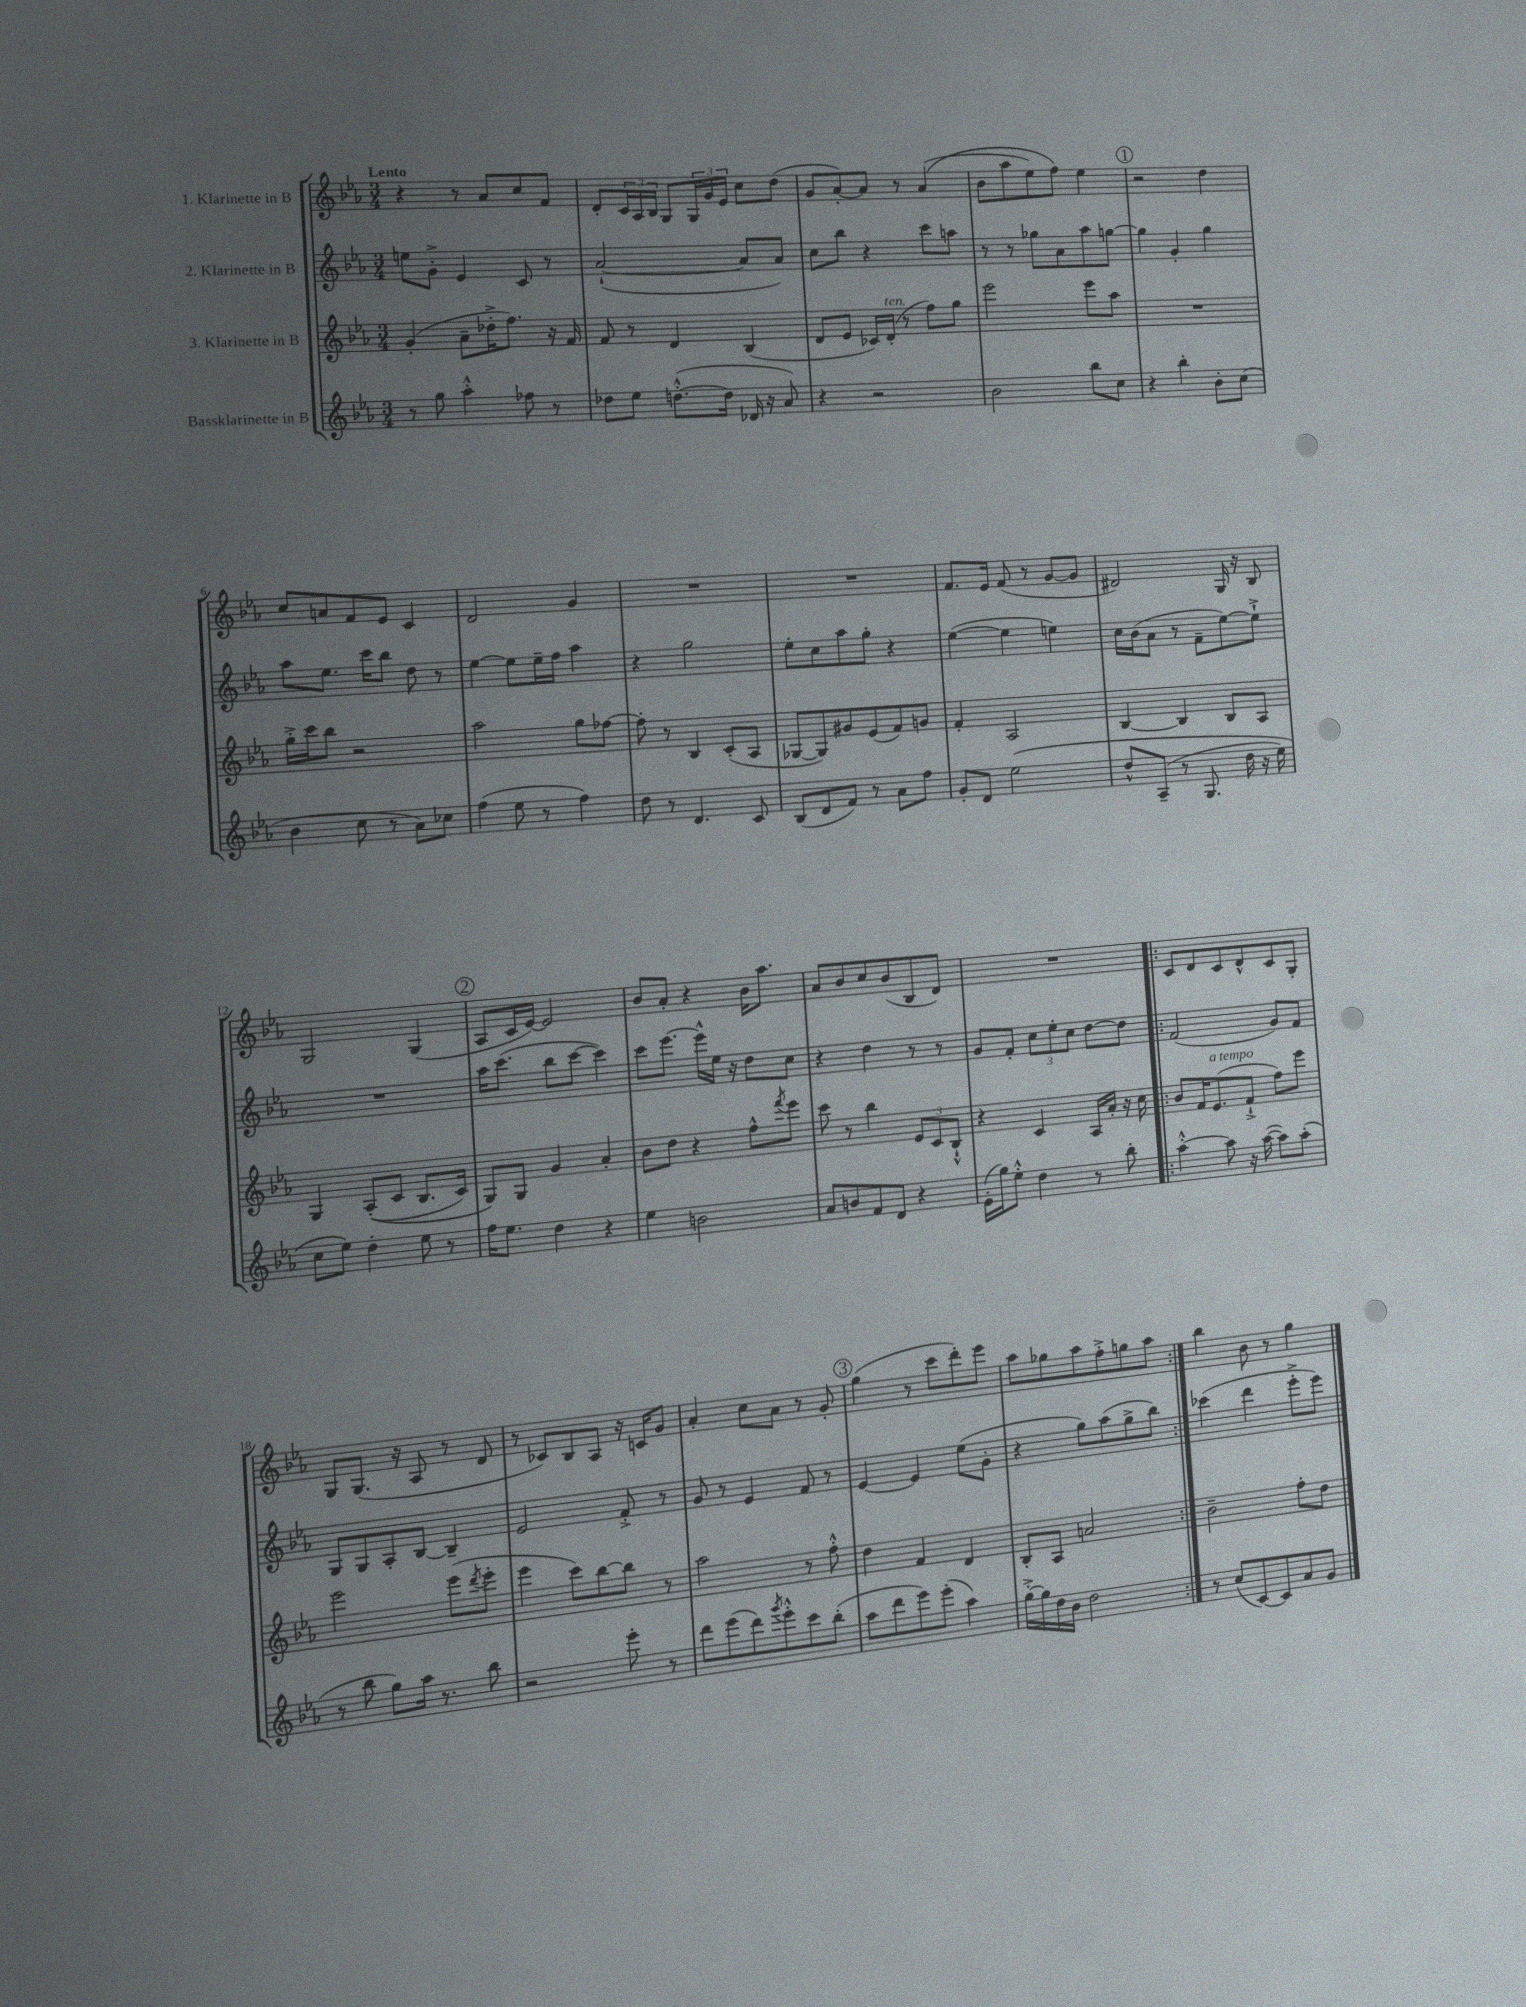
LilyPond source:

<<
\new StaffGroup <<
\new Staff = "s0" \with { instrumentName = "1. Klarinette in B" } {
    \clef treble \key ees \major \numericTimeSignature \time 3/4 \tempo "Lento"
    r4 r8 aes'8 c''8 f'8 |
    d'8-. \tuplet 3/2 { c'16 aes16 bes16 } g8 \tuplet 3/2 { g16 g'16 ees'16 } c''8 d''8( |
    g'8 aes'8~-.) aes'8 r8 aes'4(\( |
    bes'8 aes''8 ees''8) f''8\) ees''4 |
    \mark \markup { \circle "1" } r2 d''4 |
    c''8 a'8 f'8 ees'8 c'4 |
    d'2 g'4 |
    R2. |
    R2. |
    f'8. ees'16 f'8( r8 g'8~ g'8 |
    dis'2) g16 r16 bes8 |
    g2 g4( |
    \mark \markup { \circle "2" } aes8 c'16 ees'16~) ees'2 |
    bes'8 aes'8-. r4 bes'16 aes''8. |
    aes'8 bes'8 c''8 bes'8( bes8 d'8) |
    R2. |
    \repeat volta 2 { c'8 d'8 c'8 d'8-^ c'8 g8-. |
    g8 g8.( r16 aes8 r8 d'8 |
    r8 ces'8) bes8 aes8 r16 c'16 g'8 |
    aes'4-. c''8 aes'8 r8 g'8-. |
    \mark \markup { \circle "3" } g''4( r8 c'''8 d'''8-.) ees'''8 |
    aes''8 ges''8 aes''8 f''8-.-> g''8 aes''8 | }
    bes''4 bes'8 r8 g''4 \bar "|." |
}
\new Staff = "s1" \with { instrumentName = "2. Klarinette in B" } {
    \clef treble \key ees \major \numericTimeSignature \time 3/4
    e''8 g'8-.-> ees'4 c'8 r8 |
    aes'2~-!( aes'8 aes'8) |
    c''8 bes''8 r4 c'''8 a''8 |
    r8 r8 ges''8 aes'8 aes''8 g''8~ |
    \mark \markup { \circle "1" } g''4 g'4-. g''4 |
    aes''8 ees''8. c'''16 bes''8 d''8 r8 |
    ees''4~ ees''8 ees''16-- f''16 aes''4 |
    r4 g''2 |
    ees''8-. c''8 aes''8 g''8-. r4 |
    ees''4~( ees''4 e''4) |
    c''16 bes'16( aes'8 r8 f'8-- ees''8~) ees''8-!-> |
    R2. |
    \mark \markup { \circle "2" } aes''16 c'''8.( bes''8 c'''8~ c'''4) |
    c'''8 ees'''8.~ ees'''16-^ ees''16 r16 d''8 c''8 |
    r4 d''4 r8 r8 |
    g'8 f'8-. \tuplet 3/2 { c''8 ees''8-. c''8 } d''8~ d''8 |
    \repeat volta 2 { f'2( g'8) f'8 |
    g8 g8 aes8-. bes8~ bes4-- |
    ees'2 f'8-.-> r8 |
    g'8 r8 ees'4 f'8 r8 |
    \mark \markup { \circle "3" } ees'4~ ees'4 ees''8( g'8-. |
    r4 g''8) aes''8( g''8-> bes''8) | }
    ces'''4( d'''4 ees'''8-.-> ees'''8) \bar "|." |
}
\new Staff = "s2" \with { instrumentName = "3. Klarinette in B" } {
    \clef treble \key ees \major \numericTimeSignature \time 3/4
    g'4-.( aes'8-- des''16-.-> f''8.) r16 f'16 |
    f'8 r8 d'4 bes4( |
    d'8 ees'8 ces'16) d'16-.^\markup { \italic "ten." }( r8 f''8) g''8 |
    ees'''2 ees'''8 aes''8 |
    \mark \markup { \circle "1" } R2. |
    g''16-.-> c'''16 bes''8 r2 |
    aes''2 g''8 fes''8~ |
    fes''8-. r8 bes4 c'8-.( aes8 |
    ges8~ ges8) gis'8 ees'8( f'8) g'8 |
    f'4-. aes2 |
    bes4~ bes4 bes8 aes8 |
    g4 aes8-.(\( c'8 bes8. c'16) |
    \mark \markup { \circle "2" } g8\) g8 g'4 aes'4-. |
    bes'8 d''8 r4 f''8-^ \acciaccatura { f'''8 } ees'''8 |
    c'''8 r8 bes''4 \tuplet 3/2 { ees'8 c'8 bes8-!-^ } |
    r4 c'4 aes16 aes'16-. r16 c''16 |
    \repeat volta 2 { bes'8 f'16 ees'8.^\markup { \italic "a tempo" }( f'8-!-> f''8) ees'''8 |
    ees'''2 ees'''8( \acciaccatura { d'''8 } ees'''8-. |
    ees'''4 c'''8) bes''8~ bes''8 r8 |
    aes''2 r8 f''8-.-^ |
    \mark \markup { \circle "3" } d''4 f'4 d'4 |
    bes8-. aes8 a'2 | }
    bes'2-- f''8-. d''8 \bar "|." |
}
\new Staff = "s3" \with { instrumentName = "Bassklarinette in B" } {
    \clef treble \key ees \major \numericTimeSignature \time 3/4
    r8 g''8 aes''4-.-^ fes''8 r8 |
    des''8 ees''8 d''8.~-.-^( d''16 des'16 r16 aes'8) |
    r4 r2 |
    bes'2 bes''8 c''8 |
    \mark \markup { \circle "1" } r4 bes''4-. bes'8-. c''8( |
    bes'4 c''8 r8 aes'8) ces''8 |
    f''4( ees''8 r8 f''4) |
    d''8 r8 d'4. c'8 |
    bes8( d'8 f'8) r8 aes'8 f''8 |
    g'8-. d'8 ees''2\( |
    d''8-^ aes8--( r8 g8. d''16 r16 ees''16) |
    c''8 ees''8\) d''4-. ees''8 r8 |
    \mark \markup { \circle "2" } f''16 ees''8. d''4 r4 |
    ees''4 b'2 |
    aes'8 b'8 f'8 d'8 r4 |
    ees'16-.( g''16) ees''8-.-^ d''4 r8 bes''8-. |
    \repeat volta 2 { aes''4~-.-^ aes''8 r16 aes''16~( aes''8) aes''8-.( |
    r8 bes''8 g''8) aes''16 r8. bes''8 |
    r2 ees'''8-. r8 |
    d'''8 ees'''8( d'''8) \acciaccatura { g'''8 } ees'''8-.-^ c'''8 bes''8-.( |
    \mark \markup { \circle "3" } aes''8 d'''8 ees'''8) ees'''8-.( aes''4) |
    g''16~-.-> g''16 d''16 bes'16 d''2 | }
    r8 c''8( c'8~) c'8 aes'8 g'8 \bar "|." |
}
>>
>>
